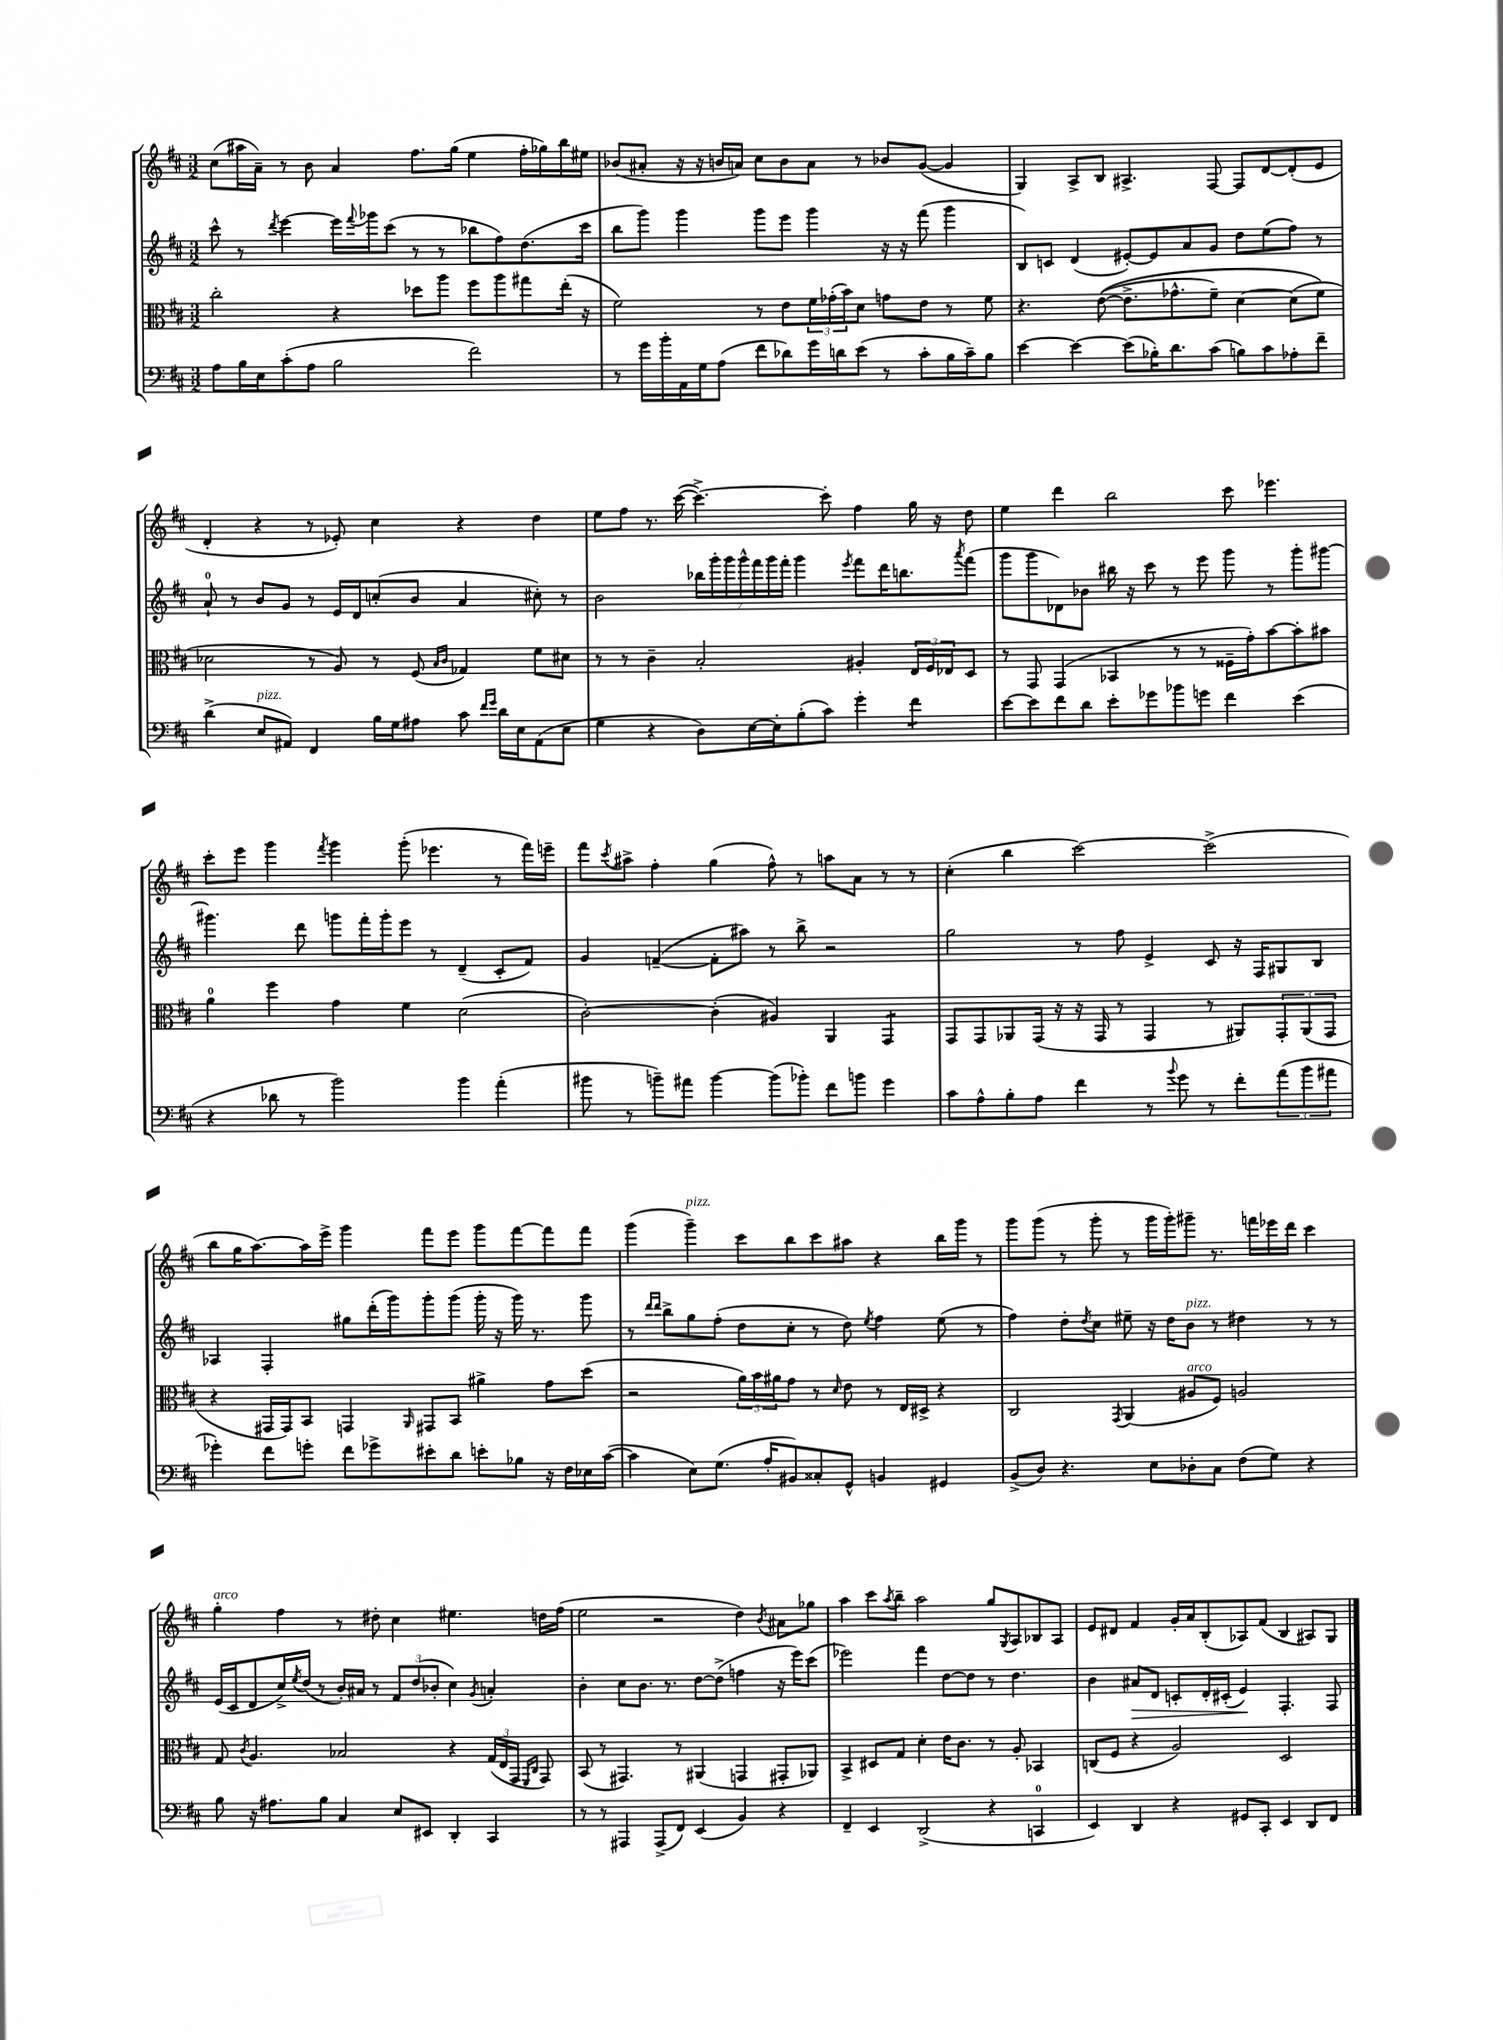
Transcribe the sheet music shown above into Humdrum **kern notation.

**kern	**kern	**kern	**kern
*staff4	*staff3	*staff2	*staff1
*clefF4	*clefC3	*clefG2	*clefG2
*k[f#c#]	*k[f#c#]	*k[f#c#]	*k[f#c#]
*M3/2	*M3/2	*M3/2	*M3/2
8A\L	2cc#'\	8ccc#^^\	(8cc#\L
16B\L	.	8r	16aa#\L
16E\J	.	.	16a~\JJ)
.	.	8qddd/	.
(8c#'\	.	[4eee\	8r
8A\J	.	.	8b\
2B\	4r	16eee\]LL	4a/
.	.	8qqfff#/	.
.	.	16ggg-\J	.
.	.	(8ccc#\J	.
.	8dd-\L	8r	8.ff#\L
.	8aa\J	8r	.
.	.	.	(16gg\Jk
2f#\)	8ff#\L	8bb-\L	4ee\
.	8aa\	8ff#\)	.
.	8gg#\	(8.dd\	16ff#'\LL
.	.	.	16gg-\)
.	(16ee'\Jk	.	16bb\
.	16r	16ccc#\Jk	16ee#\JJ
=	=	=	=
8r	2f#\)	8bb\L	(8b-/L
16g\LL	.	8ggg\J)	8a#'/J
16b'\	.	.	.
16AA\	.	4ggg\	16r
16G\J	.	.	16r
(8A\J	.	.	16b/LL
.	.	.	16a/JJ)
8f#\L	8r	8ggg\L	8cc#\L
8d-\)	8e\L	8eee\J	8b\
16g\L	24f#\L	4ggg\	8a\J
.	(24g-'\	.	.
16d\J	.	.	.
.	24b\J)	.	.
(8e\J	8d\J	.	8r
8r	8g\L	16r	8b-/L
.	.	16r	.
8c#'\L	8e\J	(8fff#\	([8g/J
16B\L	8r	4ggg\	4g/]
16c#~\J)	.	.	.
8B\J	8f#\	.	.
=	=	=	=
[4e\	4.r	8B/L)	4G/)
.	.	8c/J	.
4e\_	.	(4d/	8A^/L
.	&(([8e\	.	8B/J
(8e\]L	8.e^\]L	[8e#'/L)	4.A#^/
16B-'\K)	.	8e#/]	.
8.d\	8.g-^^\	.	.
.	.	8a/	.
(8c#\J	8f#~\J)	8g/J	[8F#/
8B\L)	[4d\	8dd\L	8F#/]L
8c#\	.	(8ee\	[8d/
8A-'\	(8d\]L	8ff#\J)	(8d'/]
8f#~\J	8f#\J&)	8r	8e/J
=	=	=	=
(4d^\	2d-\	8a`/	4d'/
.	.	8r	.
8E/L	.	8b/L	4r
8AA#/J)	.	8g/J	.
4FF#/	8r	8r	8r
.	8A/)	16e/LL	8e-'/)
.	.	16d/J	.
16B\LL	8r	(8cc'/	4cc#\
16G\J	.	.	.
8A#\J	(8F#/	8b/J	.
.	16qqB/LL	.	.
.	16qqc#/JJ	.	.
8c#\	4G-/)	4a/	4r
16qqf#/LL	.	.	.
16qqg/JJ	.	.	.
16d\LL	.	.	.
16E\J	.	.	.
(8AA#\	8f#\L	8cc#'\)	4dd\
8E\J	8d#\J	8r	.
=	=	=	=
4G\	8r	2b\	8ee\L
.	8r	.	8ff#\J
4r	4c#~\	.	8.r
.	.	.	([16ccc#\
8D\L)	2B'/	28bb-\LL	4.ccc#^\_)
.	.	28ggg'\	.
.	.	28ggg\	.
.	.	28ggg^^\	.
[16E\L	.	.	.
.	.	28fff#\	.
.	.	28ggg\	.
16E'\]J	.	.	.
.	.	28fff#'\JJ	.
(8B'\	.	4ggg\	.
8c#\J)	.	.	8ccc#'\]
.	.	8qeee/	.
4g'\	4A#'/	8fff#\L	4ff#\
.	.	16ddd\K	.
.	.	8.bb\	.
4f#\	24E/LL	.	16gg\
.	24F#/	.	.
.	.	.	16r
.	24E-/J	.	.
.	.	8qaaa/	.
.	8D/J	(8fff#\J	8dd\
=	=	=	=
[8e\L	8r	8ggg\L	4ee\
8e\]	8GG/	8ggg\	.
8f#\	(4GG/	8d-\)	4ddd\
8d\J	.	8b-\J	.
8e'\L	4BB-/	16bb#\	2bb\
.	.	16r	.
8g-\	.	8ccc#\	.
8b-\	8r	8r	.
8g\J	8r	8eee\	.
4f#\	16F##~\LL	8ggg\	8ccc#\
.	16g'\J)	.	.
.	[8b\	8r	4.eee-\
(4e\	8b'\]	8ggg'\L	.
.	8b#\J	[8ggg#\J	.
=	=	=	=
4r	4a\	4.ggg#\]	8ccc#'\L
.	.	.	8eee\J
8d-\	4ff#\	.	4ggg\
8r	.	8ddd\	.
.	.	.	8qfff#/
2b\)	4g\	8ggg\L	4ggg\
.	.	16fff#'\L	.
.	.	16ggg'\J	.
.	4f#\	8eee\J	(8ggg'\
.	.	8r	4.eee-\
4b\	(2d\	(4d~/	.
(4a'\	.	8c#'/L	8r
.	.	8f#/J)	16fff#\LL)
.	.	.	16eee~\JJ
=	=	=	=
8b#\	[2c#'\)	4g/	8fff#\L
.	.	.	8qccc#/
8r	.	.	8aa#^\J
8b~\L)	.	([4f~/	4ff#'\
8a#\J	.	.	.
[4b\	(4c#'\]	8f'\]L	(4gg\
.	.	8aa#\J)	.
(8b\]L	4A#/)	8r	8ff#^^\)
8b-'\J)	.	8bb^\	8r
8f#\L	4AA/	2r	8aa\L
8b\J	.	.	8a\J
4g\	4GG/	.	8r
.	.	.	8r
=	=	=	=
8c#\L	8GG/L	2gg\	(4cc#'\
8A^^\	8GG/	.	.
8B'\	8AA-/	.	4bb\
8A\J	(16GG/Jk	.	.
.	16r	.	.
4f#\	16r	8r	[2ccc#\)
.	16GG/	.	.
.	8r	8ff#\	.
8r	4GG/	4e^/	.
8qqb/	.	.	.
8g\	.	.	.
8r	8r	8c#/	(2ccc#^\]
8f#'\L	8AA#/L)	16r	.
.	.	16F#/LK	.
(12a\	12GG'/	8G#/	.
12b\	(12AA#/	.	.
.	.	8B/J	.
12a#\J	12GG/J	.	.
=	=	=	=
4g-'\)	4r	4A-/	8bb\L
.	.	.	16gg\K
.	.	.	[8.aa\)
8f#\L	16GG#/LL	4F#'/	.
.	16GG#/J)	.	.
8g'\J	8BB/J	.	16aa\]L
.	.	.	16eee^\JJ
8f#\L	4GG/	8gg#\L	4ggg\
8g-^\	.	(16ddd'\L	.
.	.	16ggg\J)	.
.	16qqAA/	.	.
8e#'\	8GG#/L	8ggg'\	8fff#\L
8d\J	8BB/J	(8ggg\J	8eee\J
8e'\L	4a#^\	16ggg'\	8ggg\L
.	.	16r	.
8B-\J	.	16ggg\)	[8fff#\
.	.	8.r	.
16r	8g\L	.	8fff#\]
16F#\LL	.	.	.
16E-\	(8dd\J	8ggg\	8fff#\J
([16c#\JJ	.	.	.
=	=	=	=
4c#\]	2r	8r	(4ggg\
.	.	16qqddd/LL	.
.	.	16qqddd/JJ	.
.	.	8bb^\L	.
8E\L)	.	8gg\	4ggg~\)
(8.G\J	.	(8ff#'\J	.
.	24a\LL)	8dd\L	8ccc#\L
.	24b\	.	.
16A'/LK	.	.	.
.	24a#\J	.	.
8BB#/)	8g\J	8cc#'\J	8bb\
8C##'/	8r	8r	8ccc#\
.	16qqd/	.	.
8GG^^/J	8e\	8dd\)	8aa#\J
.	.	8qee/	.
4BB/	8r	4ff#\	4r
.	16E/LL	.	.
.	16D#^/JJ	.	.
4GG#/	4r	(8ee\	16bb\LL
.	.	.	16ggg\JJ
.	.	8r	8r
=	=	=	=
(8BB^/L	2C#/	4ff#\)	8ggg\L
8D/J)	.	.	(8ggg\J
4.r	.	8dd'\L	8r
.	.	8qdd/	.
.	.	8cc#\J	8ggg'\
.	8qGG/	.	.
.	(4AA/	8ee#~\	8r
8E\L	.	16r	16ggg\LL
.	.	16dd\LK	16ggg'\J)
8D-'\	8A#/L	8b\J	8ggg#~\J
8C#\J	8F#/J)	8r	8.r
(8F#\L	2A/	4dd#\	.
.	.	.	16fff\LL
8G\J)	.	.	16eee-\
.	.	.	16ddd\JJ
4r	.	8r	4ccc#\
.	.	8r	.
=	=	=	=
8B\	8G/	(16e/LL	4gg'\
.	.	16c#/J	.
.	8qc#/	.	.
16r	4.A/	8d/	.
8.A#\L	.	.	.
.	.	16cc#^/L)	4ff#\
.	.	8qee/	.
.	.	(16dd/JJ	.
8B\J	.	8r	.
4C#/	2B-/	16b'/LL)	8r
.	.	16a#/JJ	.
.	.	8r	8dd#'\
8E/L	.	12f#/L	4cc#\
.	.	(12dd/	.
8EE#/J	.	.	.
.	.	12b-'/J	.
4DD'/	4r	4cc#\)	4.ee#\
.	.	8qg/	.
4CC#/	(24G/LL	4a'/	.
.	24E/	.	.
.	24GG/JJ	.	.
.	16qqFF#/LL	.	.
.	16qqC#/JJ	.	.
.	8GG/)	.	16dd\LL
.	.	.	(16ff#\JJ
=	=	=	=
8r	(8BB/	4b'\	2ee\
8r	8r	.	.
4AAA#/	4.GG#/)	8cc#\L	.
.	.	8.b\J	.
(8AAA#^/L	.	.	2r
.	.	8.r	.
8FF#/J)	8r	.	.
(4EE/	(4AA#/	[8dd\L	.
.	.	(8dd^\]J	.
4BB/)	4GG/	4ff\	4dd\)
.	.	.	8qb/
4r	8GG#'/L	16r	8a#\L
.	.	16eee\LK)	.
.	8AA-/J)	(8ccc#\J	8gg-\J
=	=	=	=
4FF#~/	4BB^/	2eee-\)	4aa\
4EE/	8D#/L	.	8ccc#\L
.	.	.	8qaa/
.	8G/J	.	8bb~\J
(2DD^/	4d'\	4fff#\	2aa\
.	16e\LK	[8dd\L	.
.	8.c#\J	.	.
.	.	8dd\]J	.
4r	8r	8r	8gg/L
.	.	.	8qG/
.	8A'/	4.dd\	8A/
4CC/	4BB-/	.	8B-/
.	.	.	8A/J
=	=	=	=
4EE/)	(8C/L	4b\	8e/L
.	8F#/J	.	8d#/J
4DD/	4r	8a#/L	4f#/
.	.	8d/J	.
4r	2A/)	8c'/L	16g'/LL
.	.	.	16a/J
.	.	16d'/L	(8B'/
.	.	(16c#'/JJ	.
8GG#/L	.	4e/)	8A-/)
8CC#'/J	.	.	(8f#/J
4EE/	2D/	4.F#'/	4B/
8DD/L	.	.	8A#/L)
8FF#/J	.	8F#/	8G/J
==	==	==	==
*-	*-	*-	*-
